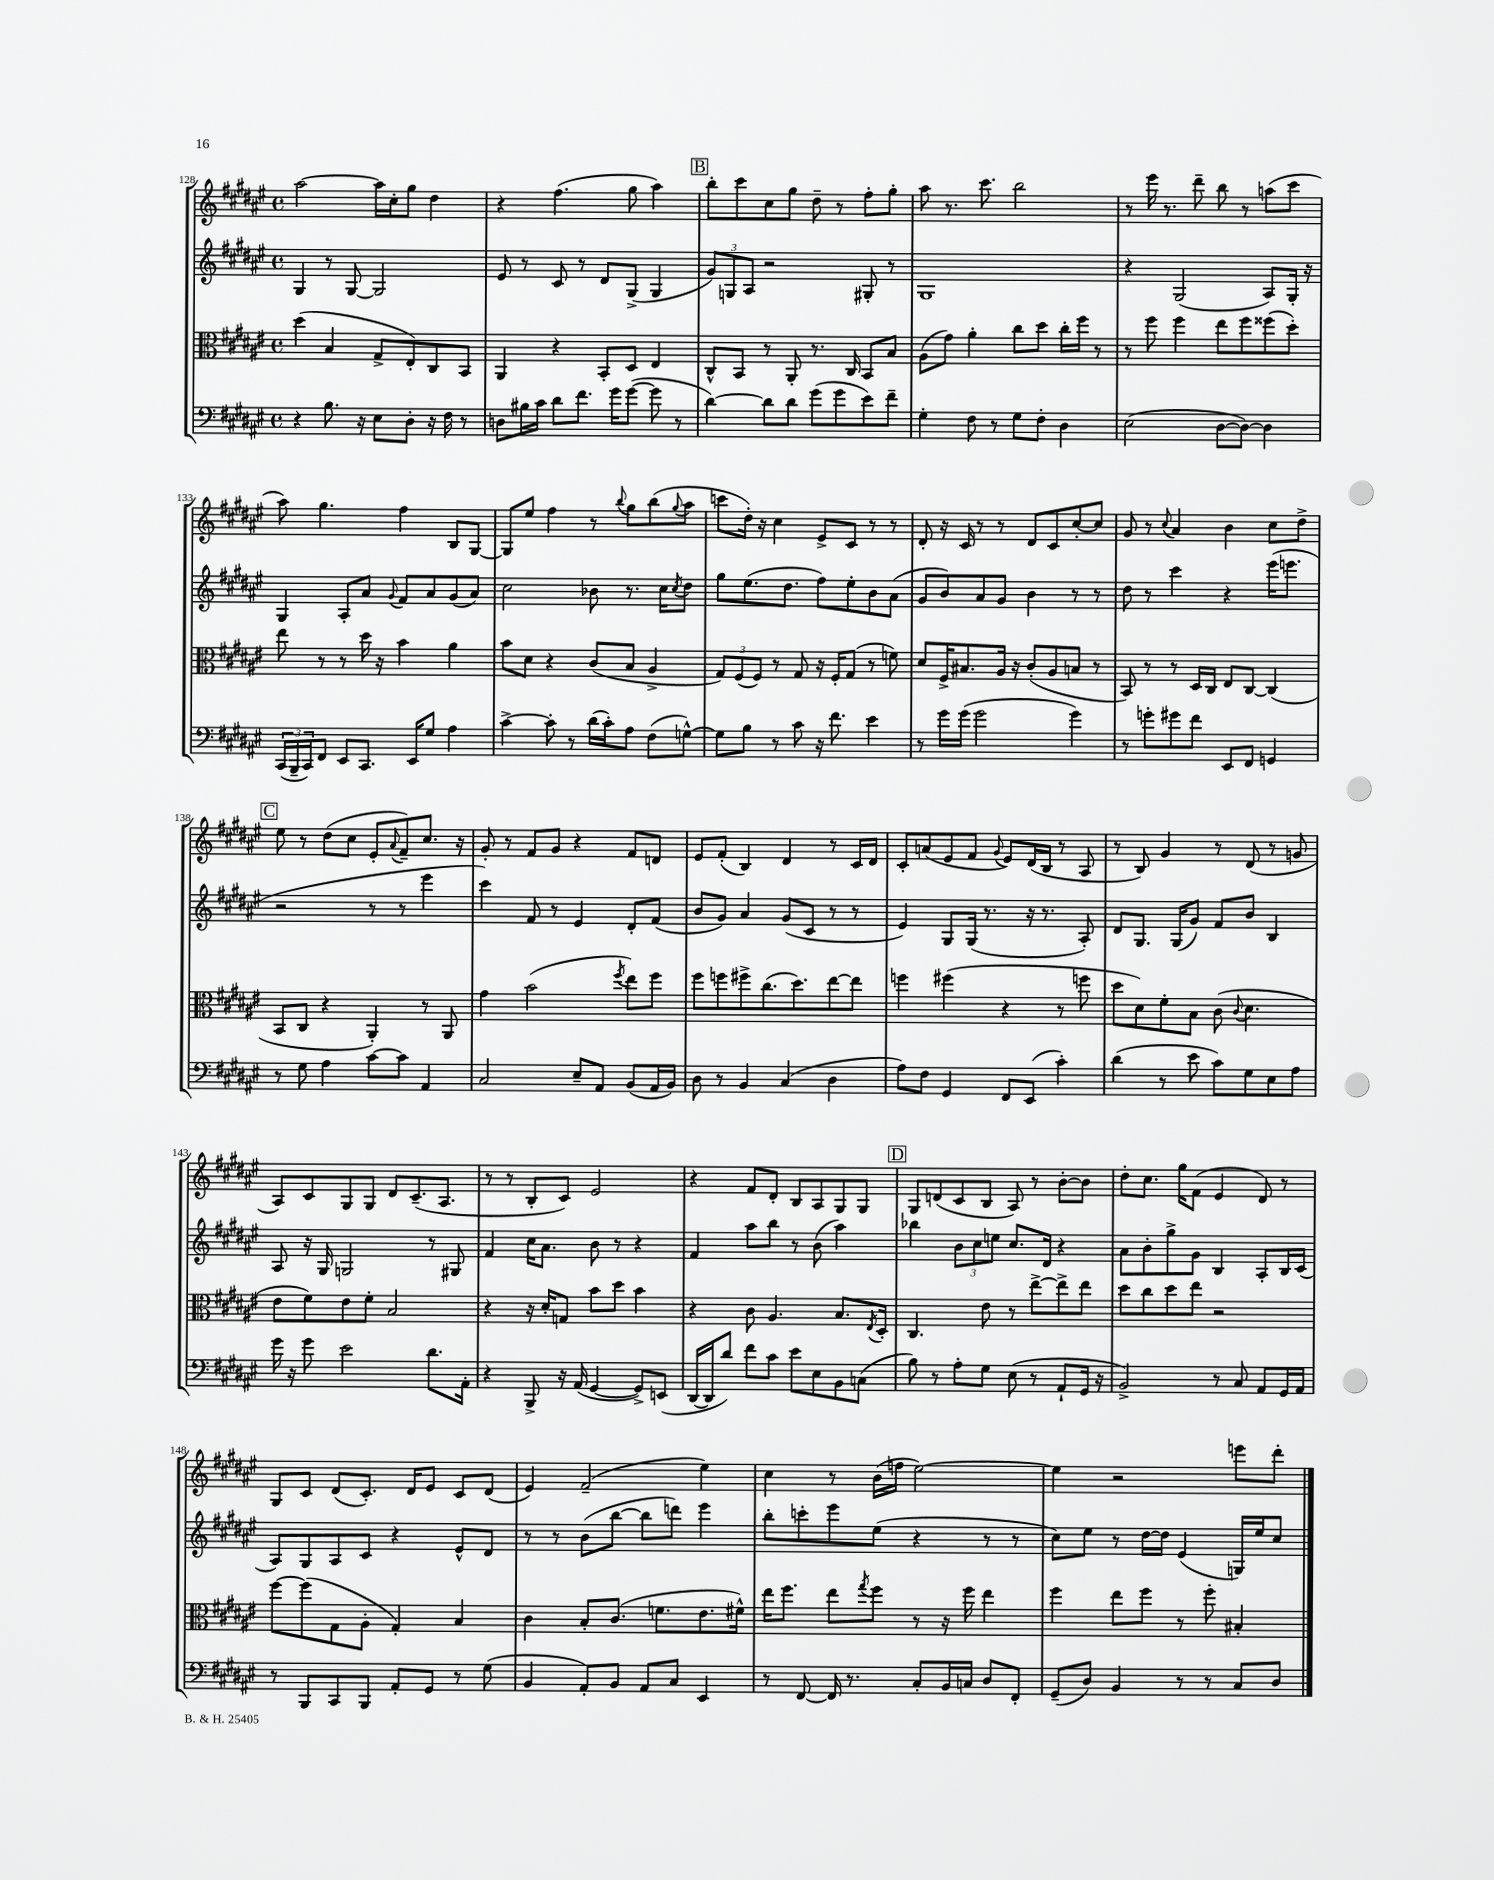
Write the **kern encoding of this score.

**kern	**kern	**kern	**kern
*staff4	*staff3	*staff2	*staff1
*clefF4	*clefC3	*clefG2	*clefG2
*k[f#c#g#d#a#e#]	*k[f#c#g#d#a#e#]	*k[f#c#g#d#a#e#]	*k[f#c#g#d#a#e#]
*M4/4	*M4/4	*M4/4	*M4/4
*met(c)	*met(c)	*met(c)	*met(c)
4r	(4dd#	4G#	[2aa#
8.B	4B	8r	.
.	.	[8G#	.
16r	.	.	.
8E#	8G#^	2G#]	16aa#]
.	.	.	16cc#'
8D#'	8E#')	.	8gg#
16r	8C#	.	4dd#
16F#	.	.	.
8r	8BB	.	.
=	=	=	=
8D	4AA#	8e#	4r
16B#	.	8r	.
16c#	.	.	.
8d#	4r	8c#	(4.ff#
8.f#	.	8r	.
.	8BB'	8d#	.
16g#	.	.	.
([8g#	8D#	(8G#^	8gg#
8g#]	4E#	4G#	4aa#)
8r	.	.	.
=	=	=	=
[4d#)	8C#^^	12g#)	8bb'
.	.	12G	.
.	8BB	.	8ccc#
.	.	12A#	.
8d#]	8r	2r	8cc#
8d#	8AA#'	.	8gg#
(8g#	8.r	.	8dd#~
8g#	.	.	8r
.	16C#	.	.
8e#)	8BB	8G#'	8ff#'
8f#~	8B	8r	8gg#'
=	=	=	=
4G#'	(8A#	1G#	8aa#
.	8g#)	.	8.r
8F#	4a#'	.	.
.	.	.	8.ccc#
8r	.	.	.
8G#	8cc#	.	2bb
8F#'	8dd#	.	.
4D#	16cc#'	.	.
.	16ff#	.	.
.	8r	.	.
=	=	=	=
(2E#	8r	4r	8r
.	8ff#	.	16eee#
.	.	.	8.r
.	4ff#	(2G#	.
.	.	.	8ddd#~
[8D#	8ee#	.	8bb
8D#_)	8ff#	.	8r
4D#]	(8ff##	8A#)	(8aa
.	8dd#')	16G#'	8ccc#
.	.	16r	.
=	=	=	=
(24CC#	8ee#	4G#	8aa#)
24BBB~	.	.	.
24CC#)	.	.	.
8FF#	8r	.	4.gg#
8EE#	8r	8A#'	.
8.CC#	16dd#	8a#	.
.	16r	.	.
.	.	8qqg#	.
.	4b	8f#	4ff#
16EE#	.	.	.
8G#	.	8a#	.
4A#	4a#	(8g#	8B
.	.	8a#)	[8G#
=	=	=	=
[4c#^	8b	2cc#	8G#]
.	8d#	.	8ee#
8c#']	4r	.	4ff#
8r	.	.	.
(16d#	(8c#	8b-	8r
16c#')	.	.	.
.	.	.	8qqbb
8A#	8B	8.r	8gg#
(8F#	4A#^	.	(8bb
.	.	16cc#	.
.	.	8qcc#	8qqgg#
[8G^^)	.	8dd#	8aa#
=	=	=	=
8G]	12G#)	8gg#	8ccc
.	(12F#	.	.
8B	.	(8.ee#	16dd#')
.	12F#)	.	.
.	.	.	16r
8r	8r	.	4cc#
.	.	8.dd#	.
8c#	8G#	.	.
16r	16r	8ff#)	8e#^
8.f#	16F#'	.	.
.	(8G#	8ee#'	8c#
4e#	8r	8b	8r
.	8f)	(8a#	8r
=	=	=	=
8r	8d#	8g#	8d#'
16g#	16F#^	8b)	16r
(16g#	8.B#	.	16c#
2g#	.	8a#	8r
.	16A#	8g#	8r
.	16r	.	.
.	(8c#'	4b	8d#
.	8A#	.	8c#
4g#)	8B	8r	[8cc#'
.	8r	8r	8cc#]
=	=	=	=
8r	8BB)	8dd#	8g#
8g'	8r	8r	8r
.	.	.	8qqcc#
8g#	8r	4ccc#	4a#
8f#	16D#	.	.
.	16C#	.	.
8EE#	8E#	4r	4b
8FF#	[8C#	.	.
4GG	(4C#]	(16eee#	8cc#
.	.	8.eee	.
.	.	.	8dd#^
=	=	=	=
8r	8BB	2r	8ee#
8G#	8C#	.	8r
4A#	4r	.	(8dd#
.	.	.	8cc#
[8c#	4AA#')	8r	8e#'
.	.	.	8qqa#
8c#]	.	8r	8f#~)
4AA#	8r	4eee#	8.cc#
.	8AA#	.	.
.	.	.	16r
=	=	=	=
2C#	4g#	4ccc#)	8g#'
.	.	.	8r
.	(2b	8f#	8f#
.	.	8r	8g#
8E#~	.	4e#	4r
8AA#	.	.	.
.	8qff#	.	.
(8BB	8ee#)	8d#'	8f#
16AA#	8ff#	(8f#	8d
16BB)	.	.	.
=	=	=	=
8D#	8ff#	8b	8e#
8r	8ff	8g#)	(8f#'
4BB	8ff#^	4a#	4B)
.	(8.cc#	.	.
(4C#	.	(8g#	4d#
.	8.dd#)	.	.
.	.	8c#	.
4D#	[8ee#	8r	8r
.	8ee#]	8r	16c#
.	.	.	16d#
=	=	=	=
8A#)	4ff	4e#)	8c#'
8F#	.	.	(8a
4GG#	(4ff#	8G#	8e#
.	.	(16G#	8f#
.	.	8.r	.
.	.	.	8qqg#
8FF#	4r	.	8e#)
(8EE#	.	16r	(16d#
.	.	8.r	16B
4c#')	8r	.	8r
.	8ff	8A#')	8A#
=	=	=	=
(4d#	8dd#	8d#	8r
.	8d#)	8.G#	8B)
8r	8f#'	.	4g#
.	.	(16G#	.
8e#	8B	8g#)	.
8c#)	(8c#	8f#	8r
.	8qqc#	.	.
8G#	4.d#	8b	(8d#
8E#	.	4B	8r
8A#	.	.	8g
=	=	=	=
16g#	8e#	8A#	8A#)
16r	.	.	.
8g#	8f#)	16r	8c#
.	.	16G#	.
2e#	8e#	2G	8G#
.	8f#'	.	8G#
.	2B	.	8d#
.	.	.	(8.c#~
8.d#	.	8r	.
.	.	.	8.A#
.	.	8G#	.
16AA#'	.	.	.
=	=	=	=
4r	4r	4f#	8r
.	.	.	8r
8BBB^	16r	16cc#	8B'
.	16d#'	8.a#	.
16r	8G	.	8c#)
(16AA#	.	.	.
[4GG#	8b	8b	2e#
.	8dd#	8r	.
8GG#^])	4b	4r	.
(8EE	.	.	.
=	=	=	=
[16DD#	4r	4f#	4r
16DD#]	.	.	.
8d#)	.	.	.
8f#	8c#	8aa#	8f#
8c#	4.A#	8bb	8d#'
8e#	.	8r	8B
8E#	.	(8b	8A#
8BB	8.B	4aa#)	8G#
(8C	.	.	8G#
.	8qE#	.	.
.	16D#'	.	.
=	=	=	=
8B)	4.C#	4bb-	8G#
8r	.	.	(8d
8A#'	.	12b	8c#
.	.	12cc#	.
8G#	8e#	.	8B
.	.	12ee	.
(8E#	8r	8.cc#	8A#)
8r	[8ee#^	.	8r
.	.	16d#	.
8AA#`	8ee#^]	4r	[8b'
16GG#	8ee#	.	8b]
16r	.	.	.
=	=	=	=
2BB^)	8dd#	8a#	8dd#'
.	8cc#	8b'	8.cc#
.	8dd#	8gg#^	.
.	.	.	16gg#
.	8ee#	8g#	(8f#
8r	2r	4B	4e#
8C#	.	.	.
8AA#	.	8A#'	8d#)
16GG#	.	16B	8r
16AA#	.	(16c#	.
=	=	=	=
8r	[8ff#	8A#)	8G#
8BBB	(8ff#]	8G#	8c#
8CC#	8G#	8A#	(8d#
8BBB	8A#'	8c#	8.c#')
8AA#'	4G#')	4r	.
.	.	.	16d#
8GG#	.	.	8e#
8r	4B	8e#^^	8c#
(8G#	.	8d#	(8d#
=	=	=	=
4BB	4c#	8r	4e#)
.	.	8r	.
8AA#')	8B'	(8b	(2f#~
8BB	(8.c#	[8bb	.
8AA#	.	8bb]	.
.	8.f	.	.
8C#	.	8ddd)	.
4EE#	8.e#	4eee#	4ee#)
.	16f#^^)	.	.
=	=	=	=
8r	16ee#	8bb'	4cc#
.	8.ff#	.	.
[8FF#	.	8ccc'	.
16FF#]	8ee#	8eee#	8r
8.r	.	.	.
.	8qgg#	.	.
.	8ff#	(8ee#	(16b
.	.	.	16ff
8C#'	8r	4r	[2ee#)
16BB	16r	.	.
16C	16ff#	.	.
8D#	4ee#	8r	.
8FF#'	.	8r	.
=	=	=	=
(8GG#~	4ff#	8cc#)	4ee#]
8D#)	.	8ee#	.
4BB	8ee#	8r	2r
.	8ff#	[16dd#	.
.	.	16dd#]	.
8r	8r	(4e#	.
8r	8ff#'	.	.
8C#	4B#'	16G)	8eee
.	.	16ee#	.
8D#	.	8cc#	8ddd#'
==	==	==	==
*-	*-	*-	*-
